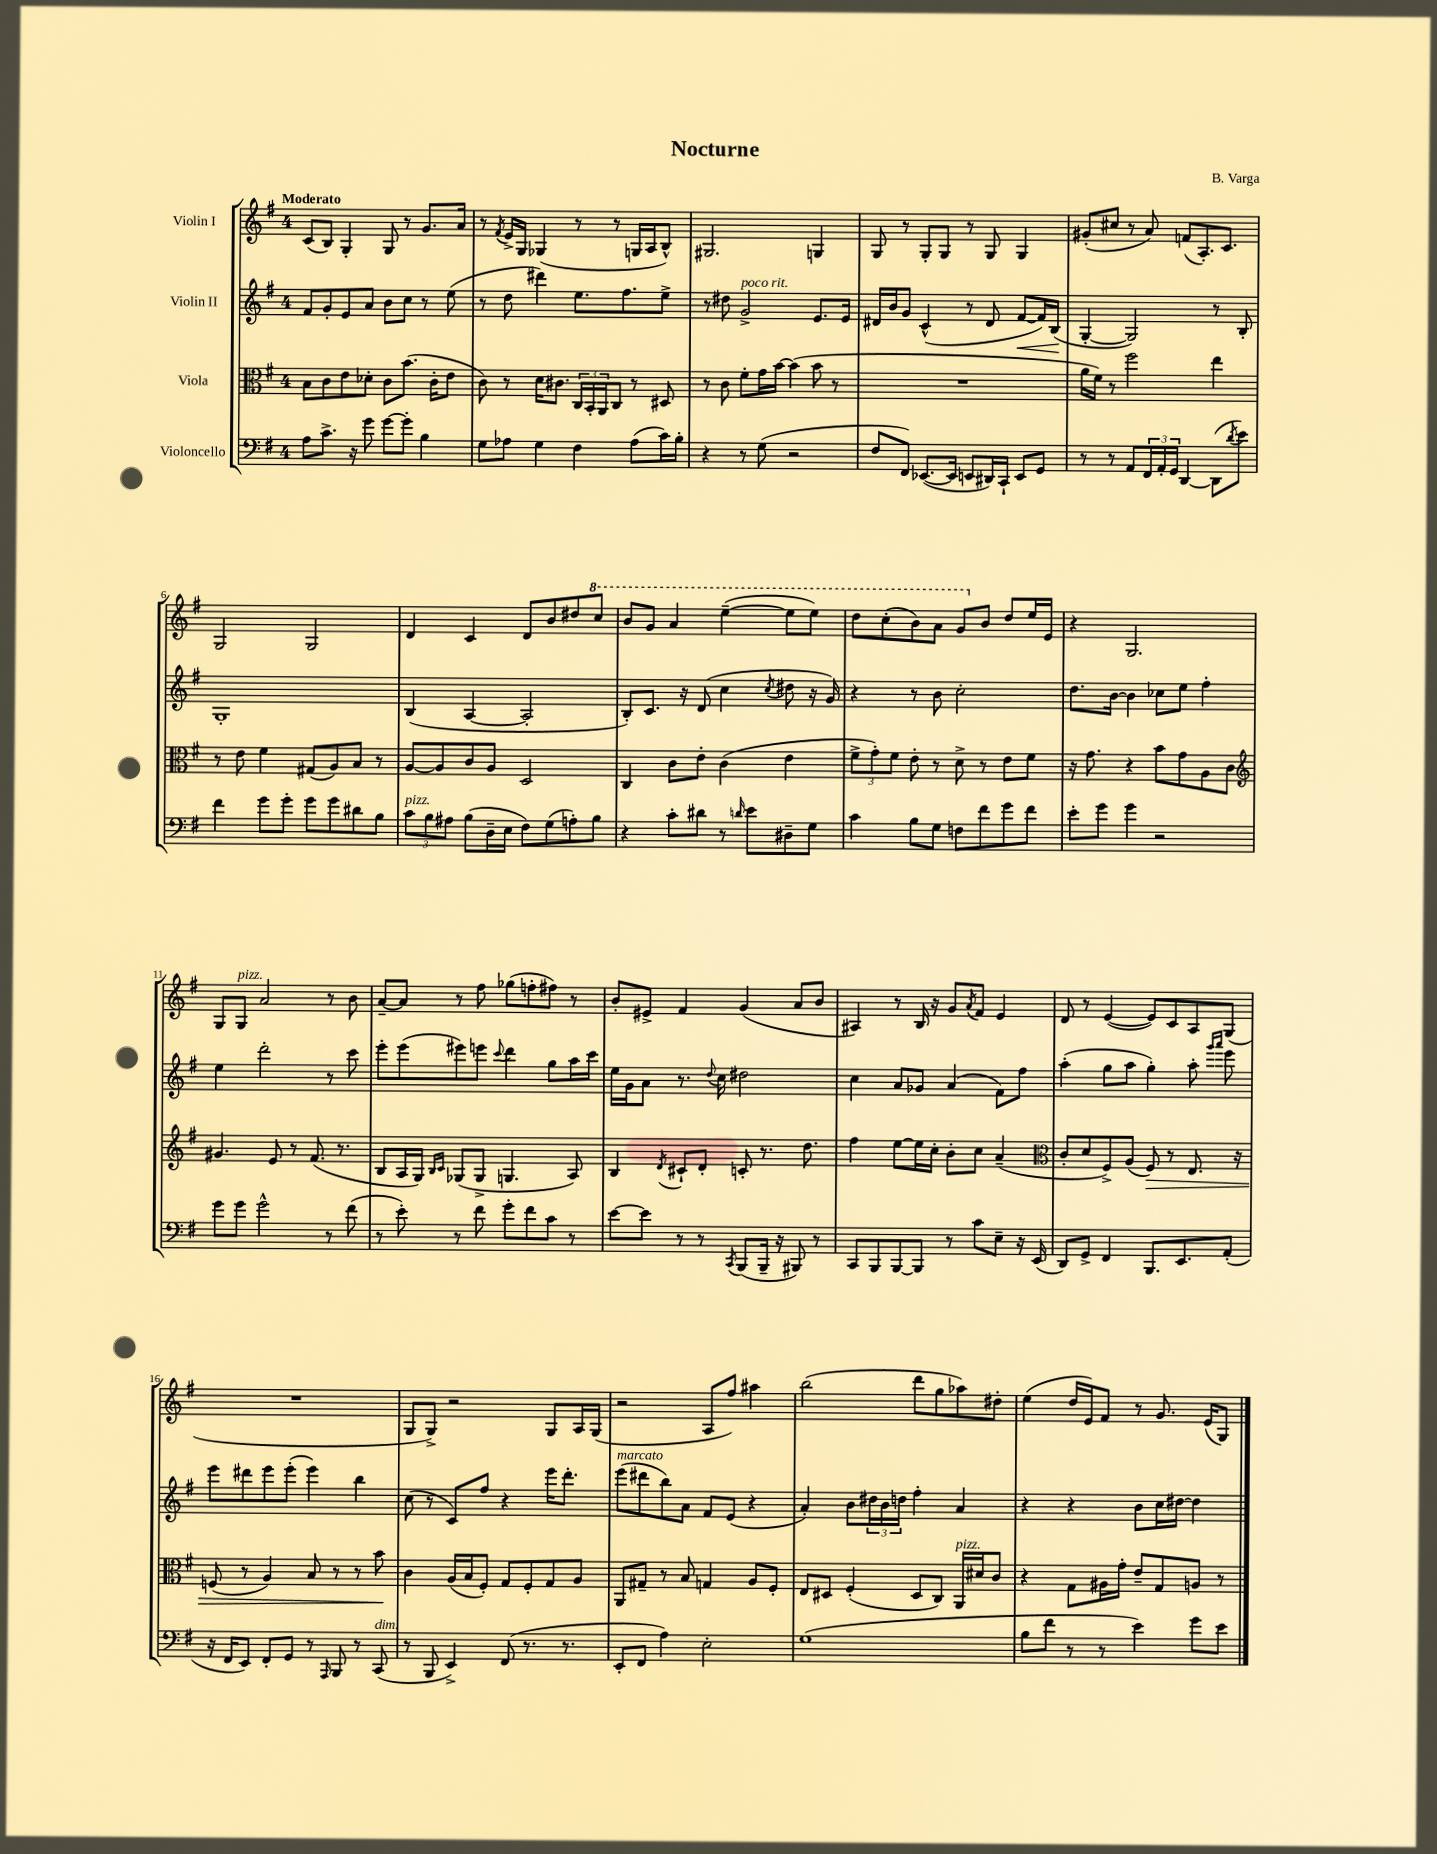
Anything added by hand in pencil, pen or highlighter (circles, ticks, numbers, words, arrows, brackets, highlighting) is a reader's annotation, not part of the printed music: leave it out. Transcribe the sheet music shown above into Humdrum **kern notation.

**kern	**kern	**kern	**kern
*staff4	*staff3	*staff2	*staff1
*clefF4	*clefC3	*clefG2	*clefG2
*k[f#]	*k[f#]	*k[f#]	*k[f#]
*M4/4	*M4/4	*M4/4	*M4/4
8A	8B	8f#	(8c
8.c^	8c	8g'	8B)
.	8e	8e	4G'
16r	.	.	.
8g	8d-'	8a	.
[8g	8c	8b	8G
8g']	(8.b	8cc	8r
4B	.	8r	8.g
.	16c'	.	.
.	8e	(8ee	.
.	.	.	16a
=	=	=	=
8G	8c)	8r	8r
.	.	.	8qf#
8A-	8r	8dd	16e^
.	.	.	16G
4G	16d	4ddd#)	(4G-
.	8.c#	.	.
4F#	24C	8.ee	8r
.	24BB'	.	.
.	24AA	.	.
.	8C	.	8r
.	.	8.ff#	.
(8A-	8r	.	16G
.	.	.	16A
16c)	8D#	8ee^	8B^^)
16B'	.	.	.
=	=	=	=
4r	8r	8r	2.G#
.	8c	8dd#	.
8r	8f#'	2g^	.
(8G	16g	.	.
.	[16b	.	.
2r	(4b]	.	.
.	8b	8.e	4G
.	8r	.	.
.	.	16e	.
=	=	=	=
8F#	1r	16d#	8G
.	.	16b	.
8FF#)	.	8g	8r
([8.EE-	.	(4c^^	8G'
.	.	.	8G
16EE-]	.	.	.
8EE	.	8r	8r
16DD#)	.	8d#	8G
16CC`	.	.	.
8EE	.	[8f#	4G
8GG	.	16f#])	.
.	.	(16B	.
=	=	=	=
8r	16a	[4G'	(8g#'
.	16f#)	.	.
8r	8r	.	8cc#
8AA	2ff#	2G])	8r
24FF#	.	.	8a)
24AA'	.	.	.
24GG	.	.	.
[4DD	.	.	(8f
.	.	.	8.A')
(8DD]	4ee	8r	.
.	.	.	8.c
8qd	.	.	.
8e)	.	8B'	.
=	=	=	=
4f#	8r	1G'	2G
.	8e	.	.
8g	4f#	.	.
8g'	.	.	.
8g	(8G#	.	2G
8g	8A)	.	.
8d#	8B	.	.
8B	8r	.	.
=	=	=	=
12c	[8A	(4B	4d
12B	.	.	.
.	8A]	.	.
12A#	.	.	.
(8B	8c	[4A	4c
16D~	8A	.	.
16E	.	.	.
8F#)	2D	2A']	8d
(8G	.	.	8b
8A')	.	.	8dd#
8B	.	.	8ccc
=	=	=	=
4r	4C	8B')	8bb
.	.	8.c	8gg
8c'	8c	.	4aa
.	.	16r	.
8d#	8e'	(8d	.
8r	(4c	4cc	([4eee~
16qqd	.	.	.
8e	.	.	.
.	.	8qcc	.
8D#~	4e	8dd#	8eee]
8G	.	16r	8eee)
.	.	16g)	.
=	=	=	=
4c	12f#^	4r	8ddd
.	12g')	.	.
.	.	.	(8ccc'
.	12f#	.	.
8B	8e'	8r	8bb)
8G	8r	8b	8aa
8F	8d^	2cc'	8gg
8f#	8r	.	8b
8g	8e	.	8dd
8f#	8f#	.	16ee
.	.	.	16e
=	=	=	=
8e'	16r	8.dd	4r
.	8.g	.	.
8g	.	.	.
.	.	[16b	.
4g	4r	4b]	2.G
2r	8b	8cc-	.
.	8g	8ee	.
.	8A	4ff#'	.
.	8c	.	.
=	=	=	=
*	*clefG2	*	*
8g	4.g#	4ee	8G
8g	.	.	8G
2g^^	.	2ddd'	2a
.	8e	.	.
.	8r	.	.
.	(8.f#	.	.
8r	.	8r	8r
.	8.r	.	.
(8f#	.	8ccc	8b
=	=	=	=
8r	8B	8eee'	[8a~
8e')	16A	(8eee	8a]
.	16G)	.	.
.	16qqB	.	.
.	16qqc	.	.
8r	(8G-	8eee#)	8r
8f#	8G-^	8eee	8ff#
.	.	8qqccc	.
8g'	4.G	4ddd	(8gg-
8f#	.	.	8ff'
8c	.	8gg	8ff#)
8r	8A)	16aa	8r
.	.	16ccc	.
=	=	=	=
[8e	4B	16ee	8b'
.	.	16g	.
8e]	.	8a	8e#^
.	8qd	.	.
8r	8c#`	8.r	4f#
8r	8d'	.	.
.	.	8qqdd	.
.	.	16cc	.
8qCC	.	.	.
(8BBB	8c'	2dd#	(4g
16BBB~	8.r	.	.
16r	.	.	.
8BBB#)	.	.	8a
.	8.dd	.	.
8r	.	.	8b
=	=	=	=
8CC	4ff#	4cc	4A#)
8BBB	.	.	.
[8BBB	[8ee	8a	8r
8BBB]	16ee]	8g-	16B
.	16cc'	.	16r
8r	8b'	(4a	8g
.	.	.	8qa
8c	8cc	.	8f#
8E~	(4a~	8f#)	4e
16r	.	8ff#	.
(16EE	.	.	.
=	=	=	=
*	*clefC3	*	*
8DD)	8c'	(4aa'	8d
8GG^	8d	.	8r
4FF#	8F#^)	8gg	([4e
.	(8A	8aa	.
8.BBB	8F#)	4gg')	8e])
.	8r	.	8c
8.EE	.	.	.
.	8.E	8aa'	8A
.	.	16qqggg	.
.	.	16qqaaa	.
(8AA'	.	8eee	(8G
.	16r	.	.
=	=	=	=
16r	(8F	8eee	1r
16FF#	.	.	.
8EE)	8r	8ddd#	.
8FF#'	4A)	8eee	.
8GG	.	(8eee'	.
8r	8B	4eee)	.
16qqAAA	.	.	.
8BBB	8r	.	.
8r	8r	4bb	.
(8CC	8b	.	.
=	=	=	=
8r	4c	(8cc	8G
8BBB	.	8r	8G^)
4EE^)	(16A	8c)	2r
.	16B	.	.
.	8F#')	8ff#	.
(8FF#	8G	4r	.
8.r	8F#'	.	.
.	8G	16eee	8G
8.r	.	8.ddd'	.
.	8A	.	16A
.	.	.	(16G
=	=	=	=
8EE'	8AA	(8eee	2r
8FF#	8G#~	8ddd#	.
4A)	8r	8bb)	.
.	8B	8a	.
2E'	4G	8f#	8A
.	.	(8e	8ff#)
.	8A	4r	4aa#
.	8F#'	.	.
=	=	=	=
(1G	8E	4a')	(2bb
.	8D#	.	.
.	(4F#'	8b	.
.	.	24dd#	.
.	.	24b	.
.	.	24dd	.
.	8D#	4ff#'	8ddd
.	8C)	.	8gg
.	16AA	4a	8aa-)
.	16d#	.	.
.	8c	.	8dd#'
=	=	=	=
8B	4r	4r	(4ee
8f#	.	.	.
8r	8G	4r	16dd
.	.	.	16e)
8r	16A#	.	8f#
.	16g'	.	.
4e)	8e~	8b	8r
.	8G	16cc	8.g
.	.	[16dd#	.
8g	8A	4dd#]	.
.	.	.	(16e
8e	8r	.	8G)
==	==	==	==
*-	*-	*-	*-
